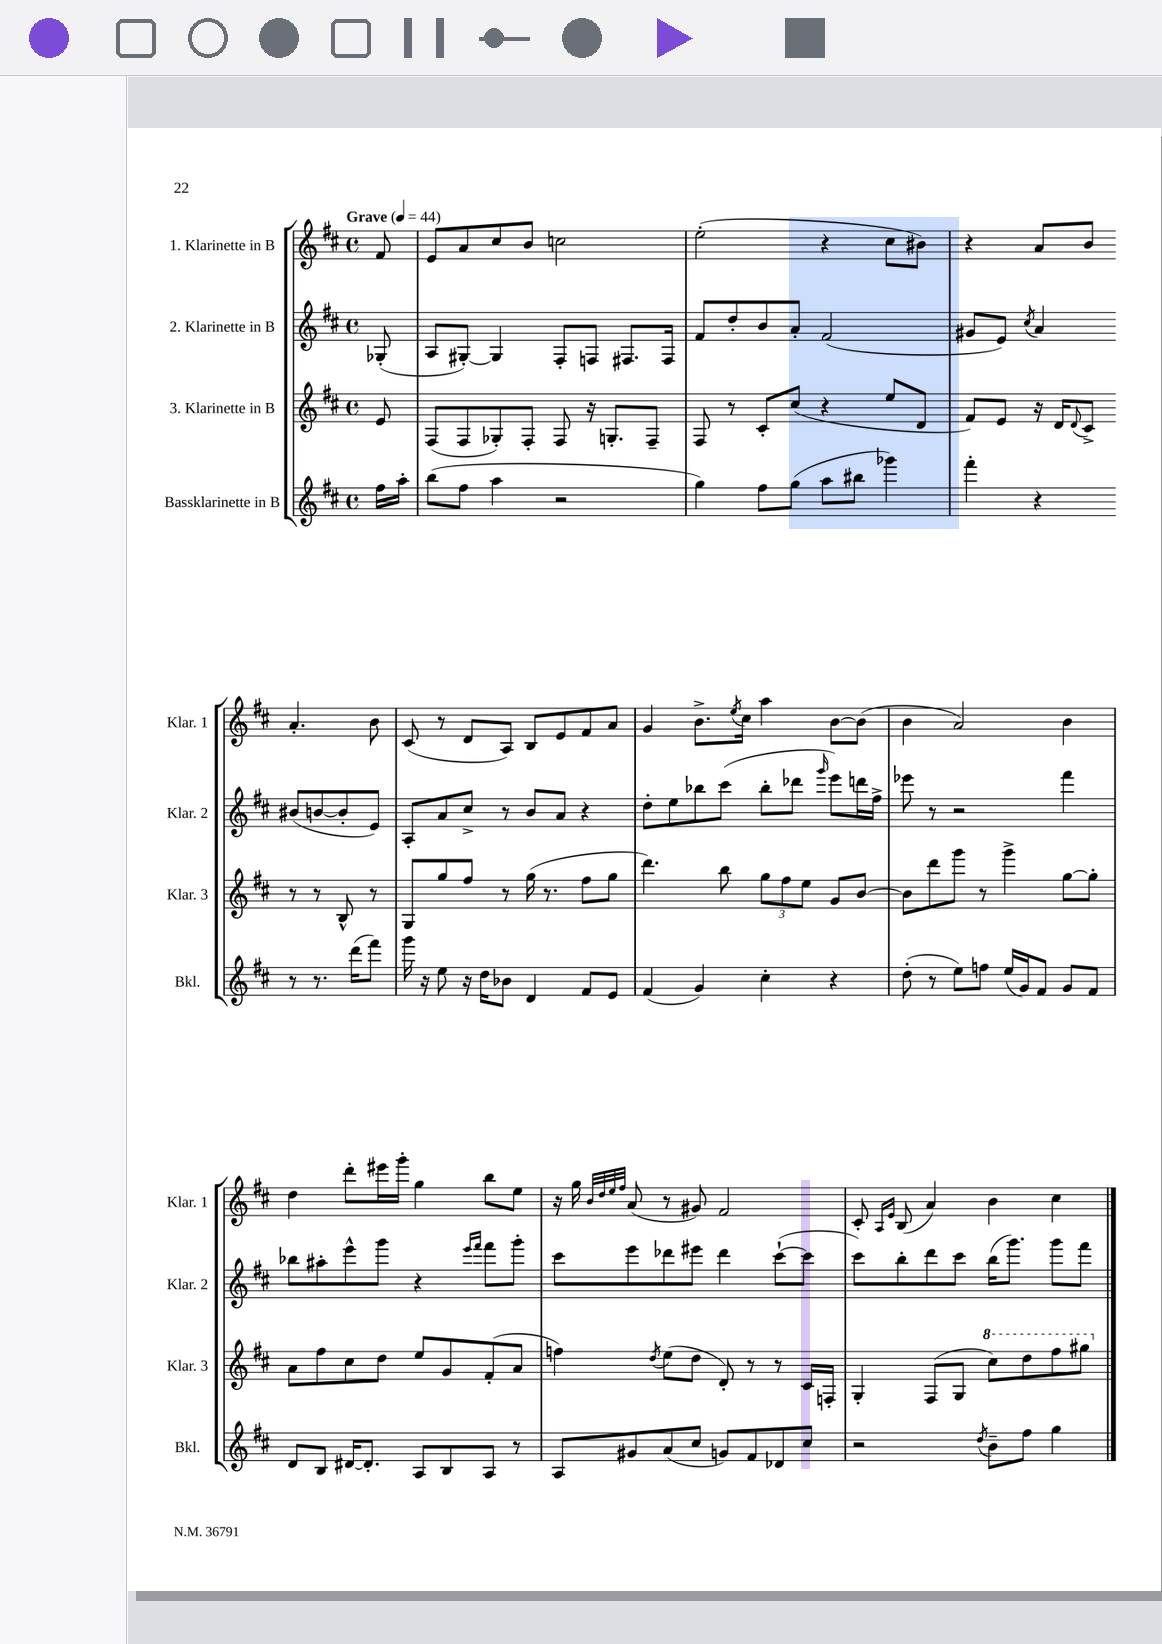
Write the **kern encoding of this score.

**kern	**kern	**kern	**kern
*staff4	*staff3	*staff2	*staff1
*clefG2	*clefG2	*clefG2	*clefG2
*k[f#c#]	*k[f#c#]	*k[f#c#]	*k[f#c#]
*M4/4	*M4/4	*M4/4	*M4/4
*met(c)	*met(c)	*met(c)	*met(c)
*MM44	*MM44	*MM44	*MM44
16ff#	8e	(8G-'	8f#
16aa'	.	.	.
=	=	=	=
(8bb	(8F#	8A	8e
8ff#	8F#	[8G#')	8a
4aa	8G-')	4G#]	8cc#
.	8F#'	.	8b
2r	8F#	8F#'	2cc
.	16r	8F	.
.	8.G'	.	.
.	.	8.F#	.
.	8F#~	.	.
.	.	16F#	.
=	=	=	=
4gg)	8F#	8f#	(2ee'
.	8r	8dd'	.
8ff#	8c#'	8b	.
(8gg	(8cc#	8a'	.
8aa	4r	(2f#	4r
8bb#	.	.	.
4ggg-)	8ee	.	8cc#
.	8d	.	8b#)
=	=	=	=
4fff#'	8f#)	8g#	4r
.	8e	8e)	.
.	.	8qcc#	.
4r	16r	4a	8a
.	16d	.	.
.	8qqd	.	.
.	8c#^	.	8b
8r	8r	(8b#	4.a'
8.r	8r	[8b	.
.	8B^^	8b']	.
(16ddd	.	.	.
8fff#)	8r	8e)	8b
=	=	=	=
16ggg	8G	8A'	(8c#
16r	.	.	.
8ee	8gg	8a	8r
16r	8ff#	8cc#^	8d
16dd	.	.	.
8b-	8r	8r	8A)
4d	(16gg	8b	8B
.	8.r	.	.
.	.	8a	8e
8f#	8ff#	4r	8f#
8e	8gg	.	8a
=	=	=	=
(4f#	4.ddd)	8dd'	4g
.	.	8ee	.
4g)	.	8bb-	8.b^
.	8bb	(8ccc#	.
.	.	.	8qee
.	.	.	16cc#
4cc#'	12gg	8bb-'	4aa
.	12ff#	.	.
.	.	8ddd-	.
.	12ee	.	.
.	.	16qqggg	.
4r	8g	8eee)	[8b
.	[8b	16ddd	(8b]
.	.	16ff#^	.
=	=	=	=
(8dd'	8b]	8eee-	4b
8r	8ddd	8r	.
8ee)	8ggg	2r	2a)
8ff	8r	.	.
(16ee	4ggg^	.	.
16g)	.	.	.
8f#	.	.	.
8g	[8gg	4fff#	4b
8f#	8gg']	.	.
=	=	=	=
8d	8a	8bb-	4dd
8B	8ff#	8aa#'	.
[16d#	8cc#	8eee^^	8ddd'
8.d#']	.	.	.
.	8dd	8ggg	16eee#
.	.	.	16ggg'
8A	8ee	4r	4gg
8B	8g	.	.
.	.	16qqeee	.
.	.	16qqfff#	.
8A	(8f#'	8fff#	8bb
8r	8a	8ggg'	8ee
=	=	=	=
8A	4ff)	8ccc#	16r
.	.	.	16gg
.	.	.	32qqb
.	.	.	32qqdd
.	.	.	32qqee
.	.	.	32qqff#
8g#	.	8eee	(8a
.	8qdd	.	.
(8a	(8ee	8ddd-	8r
8cc#	8dd	8eee#	8g#)
8g)	8d')	4ddd-	2f#
8f#	8r	.	.
8d-	8r	([8ccc#`	.
8cc#	16c#	8ccc#]	.
.	16F'	.	.
=	=	=	=
2r	4G'	8ccc#)	8c#'
.	.	.	16qqA
.	.	.	16qqe
.	.	8bb'	(8B
.	(8F#	8ddd	4a)
.	8G	8ccc#	.
8qdd	.	.	.
8b~	8ccc#)	(16bb	4b
.	.	8.ggg)	.
8ff#	8ddd	.	.
4gg	8fff#	8ggg	4cc#
.	8ggg#	8fff#	.
==	==	==	==
*-	*-	*-	*-
